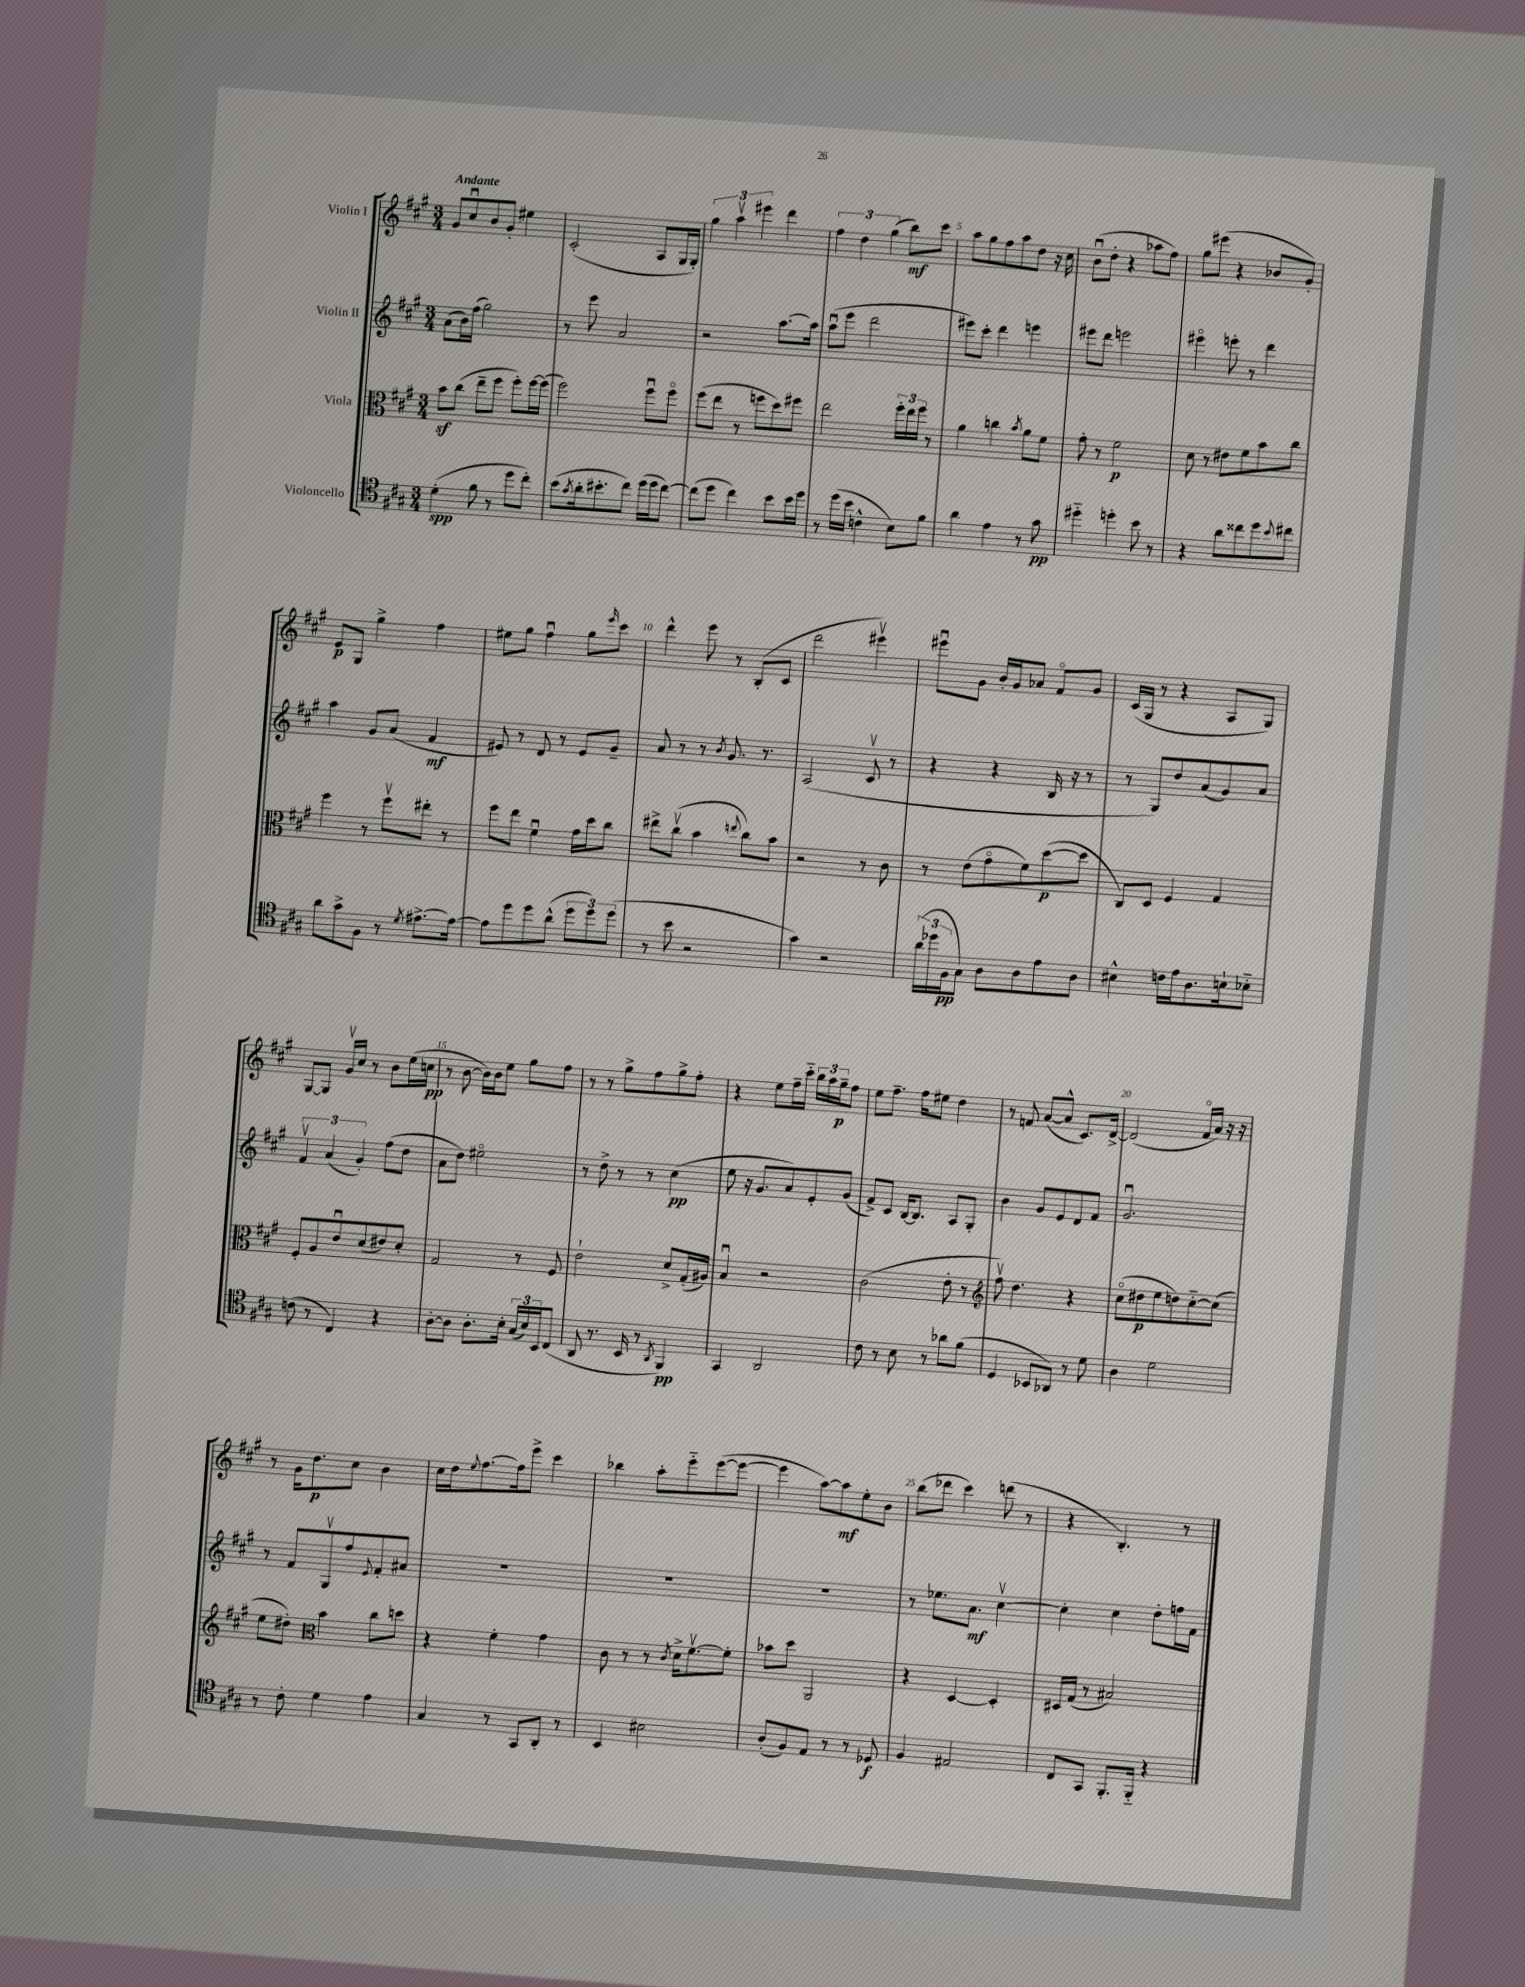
<<
\new StaffGroup <<
\new Staff = "s0" \with { instrumentName = "Violin I" } {
    \clef treble \key a \major \numericTimeSignature \time 3/4 \tempo "Andante"
    gis'8 cis''8\downbow b'8 gis'8-. eis''4 |
    cis'2-.( a8 gis16 gis16-.) |
    \tuplet 3/2 { gis''4 a''4\upbow eis'''4 } d'''4 |
    \tuplet 3/2 { fis''4 d''4 gis''4( } b''8\mf) cis'''8 |
    a''8 gis''8 fis''8 a''8 d''8 r16 cis''16 |
    b'8\downbow( d''8-. r4 aes''8 fis''8) |
    gis''8 eis'''8( r4 bes'8 gis'8-.) |
    e'8\p gis8 gis''4-> fis''4 |
    eis''8 gis''8 fis''4\downbow gis''8 \grace { e'''16 } cis'''8 |
    d'''4-^ e'''8 r8 b8-.( cis'8 |
    d'''2 eis'''4\upbow) |
    eis'''8\downbow gis'8 b'16-. gis'16 aes'8 fis'8\flageolet gis'8 |
    cis'16( gis16 r8 r4 a8 gis8) |
    gis8~ gis8 gis'16\upbow cis''16 r8 b'8 e''16( c''16\pp |
    r8 b'8~ b'16) b'16 e''8 gis''8 fis''8 |
    r8 r8 gis''8-> fis''8 gis''8-> fis''8-. |
    r4 e''8 fis''16-- cis'''16-_ \tuplet 3/2 { b''16 a''16 gis''16--\p } fis''8 |
    e''8 fis''8.-- fis''16 eis''8 d''4 |
    r8 f'8 a'8~( a'8-^ cis'8.) d'16~-> |
    d'2( fis'16\flageolet a'16) r16 r16 |
    r8 gis'16 d''8.\p cis''8 b'4 |
    cis''16 d''16 \appoggiatura { e''8 } fis''8.~ fis''16 e'''8-> cis'''4 |
    bes''4 a''8-. e'''8-_ e'''8~( e'''8~ |
    e'''4 a''8~) a''8\mf e''8-. b'8 |
    b''8( des'''8 cis'''4) d'''8( r8 |
    r4 b4.-.) r8 \bar "|." |
}
\new Staff = "s1" \with { instrumentName = "Violin II" } {
    \clef treble \key a \major \numericTimeSignature \time 3/4
    a'8( b'16) fis''16( gis''2) |
    r8 e'''8 a'2 |
    r2 a''8.~ a''16 |
    a''8\downbow( e'''8 d'''2 |
    eis'''8) cis'''8-. d'''4 e'''4 |
    eis'''8 d'''8 e'''2 |
    eis'''4\flageolet e'''8-. r8 d'''4 |
    a''4 gis'8 a'8( fis'4\mf |
    eis'8) r8 d'8 r8 eis'8 gis'8-- |
    a'8 r8 r8 \acciaccatura { b'8 } gis'8. r8. |
    a2( cis'8\upbow r8 |
    r4 r4 b16 r16 r8 |
    r8 gis8) d''8 a'8( gis'8) a'8 |
    \tuplet 3/2 { fis'4\upbow a'4( gis'4-.) } fis''8( d''8 |
    a'8 d''8) eis''2\flageolet |
    r8 d''8-> r8 r8 cis''4\pp( |
    e''8 r16 gis'8. a'8) e'8-. gis'8( |
    fis'8->) cis'8 b16~ b8. a8 gis8-. |
    b'4 gis'8 e'8 d'8 fis'8 |
    gis'2.\downbow |
    r8 fis'8 gis8\upbow fis''8 \appoggiatura { e'8 } fis'8-. ais'8 |
    R2. |
    R2. |
    R2. |
    r8 ees''8. a'8.\mf cis''4~\upbow |
    cis''4-. cis''4 d''8-. f''16 fis'16 \bar "|." |
}
\new Staff = "s2" \with { instrumentName = "Viola" } {
    \clef alto \key a \major \numericTimeSignature \time 3/4
    b'8\sf cis''8( e''8-- fis''8 fis''8-.) fis''16~ fis''16( |
    fis''2) fis''8\downbow fis''8\flageolet |
    fis''8( e''8 r8 f''8 d''8) fis''8 |
    e''2 \tuplet 3/2 { fis''16-. e''16 fis''16 } r8 |
    a'4 c''4 \acciaccatura { b'8 } a'8 fis'8 |
    gis'8-. r8 fis'2\p |
    d'8 r8 eis'8 fis'8 b'8 cis''8 |
    fis''4 r8 fis''8\upbow eis''8-. r8 |
    fis''8 e''8 fis'4\downbow gis'16 d''16 cis''8 |
    eis''8-> cis''8\upbow( b'4 \appoggiatura { e''8 } cis''8) b'8 |
    r2 r8 cis'8 |
    r8 e'8( gis'8\flageolet fis'8) d''8~\p( d''8 |
    cis8) d8 fis4 gis4 |
    fis8-. a8 e'8\downbow d'8( eis'8) d'8-. |
    gis2 r8 fis8 |
    e'2-! d'8-> gis16-.( ais16) |
    b4\downbow r2 |
    cis'2( e'8-. r8 |
    \clef treble fis''8\upbow) d''4. r4 |
    cis''8\flageolet( dis''8\p e''8 d''8) cis''8~-_ cis''8( |
    e''8 dis''8-.) \clef alto b'4 cis''8 d''8 |
    r4 fis'4-. gis'4 |
    cis'8 r8 r8 \acciaccatura { cis'8 } d'16-> fis'8.~\upbow fis'8-. |
    bes'8 d''8 a,2 |
    r4 d4~ d4-. |
    dis16 gis16( r8 bis2) \bar "|." |
}
\new Staff = "s3" \with { instrumentName = "Violoncello" } {
    \clef tenor \key a \major \numericTimeSignature \time 3/4
    d'4-.\spp( fis'8 r8 d''8 cis''8-.) |
    b'8( \acciaccatura { gis'8 } a'16-. bis'8.-. cis''8) d''16( d''16 cis''8~) |
    cis''8( d''8 cis''4) b'8 b'16 d''16 |
    r8 d''16( b'16 c'4-^ b8) fis'8 |
    a'4 e'4 r8 gis'8\pp |
    dis''4-_ d''4-. b'8 r8 |
    r4 a'8 cisis''8 d''8 \appoggiatura { b'8 } cis''8 |
    a'8 gis'8-> fis8 r8 \acciaccatura { d'8 } eis'8.~-> eis'16~ |
    eis'8 d''8 d''8 a'8-^( \tuplet 3/2 { d''8 d''8) d''8( } |
    r8 b'8 r2 |
    gis'4) r2 |
    \tuplet 3/2 { a'16( des''16 fis16\pp } gis8) a8 a8 e'8 a8 |
    bis4-^ c'16 e'16 a8. b16-! bes8-_ |
    c'8( r8 cis4) r4 |
    a8~-. a8 a8.-. b16-. \tuplet 3/2 { gis16( b16) b,16 } cis8( |
    a,8 r8. b,16 r8 \acciaccatura { a,8 } fis,4\pp) |
    gis,4 a,2 |
    cis'8 r8 b8 r8 aes'8 fis'8( |
    d4 bes,8 aes,8) r8 d'8 |
    a4 d'2 |
    r8 cis'8-. d'4 e'4 |
    gis4 r8 gis,8 a,8-. r8 |
    b,4 bis2 |
    a8-.( fis8) e8 r8 r8 des8\f |
    fis4 eis2 |
    cis8 gis,8 fis,8.-. fis,16-_ r4 \bar "|." |
}
>>
>>
\layout { \context { \Score \override BarNumber.break-visibility = ##(#f #t #t) barNumberVisibility = #(every-nth-bar-number-visible 5) } }
